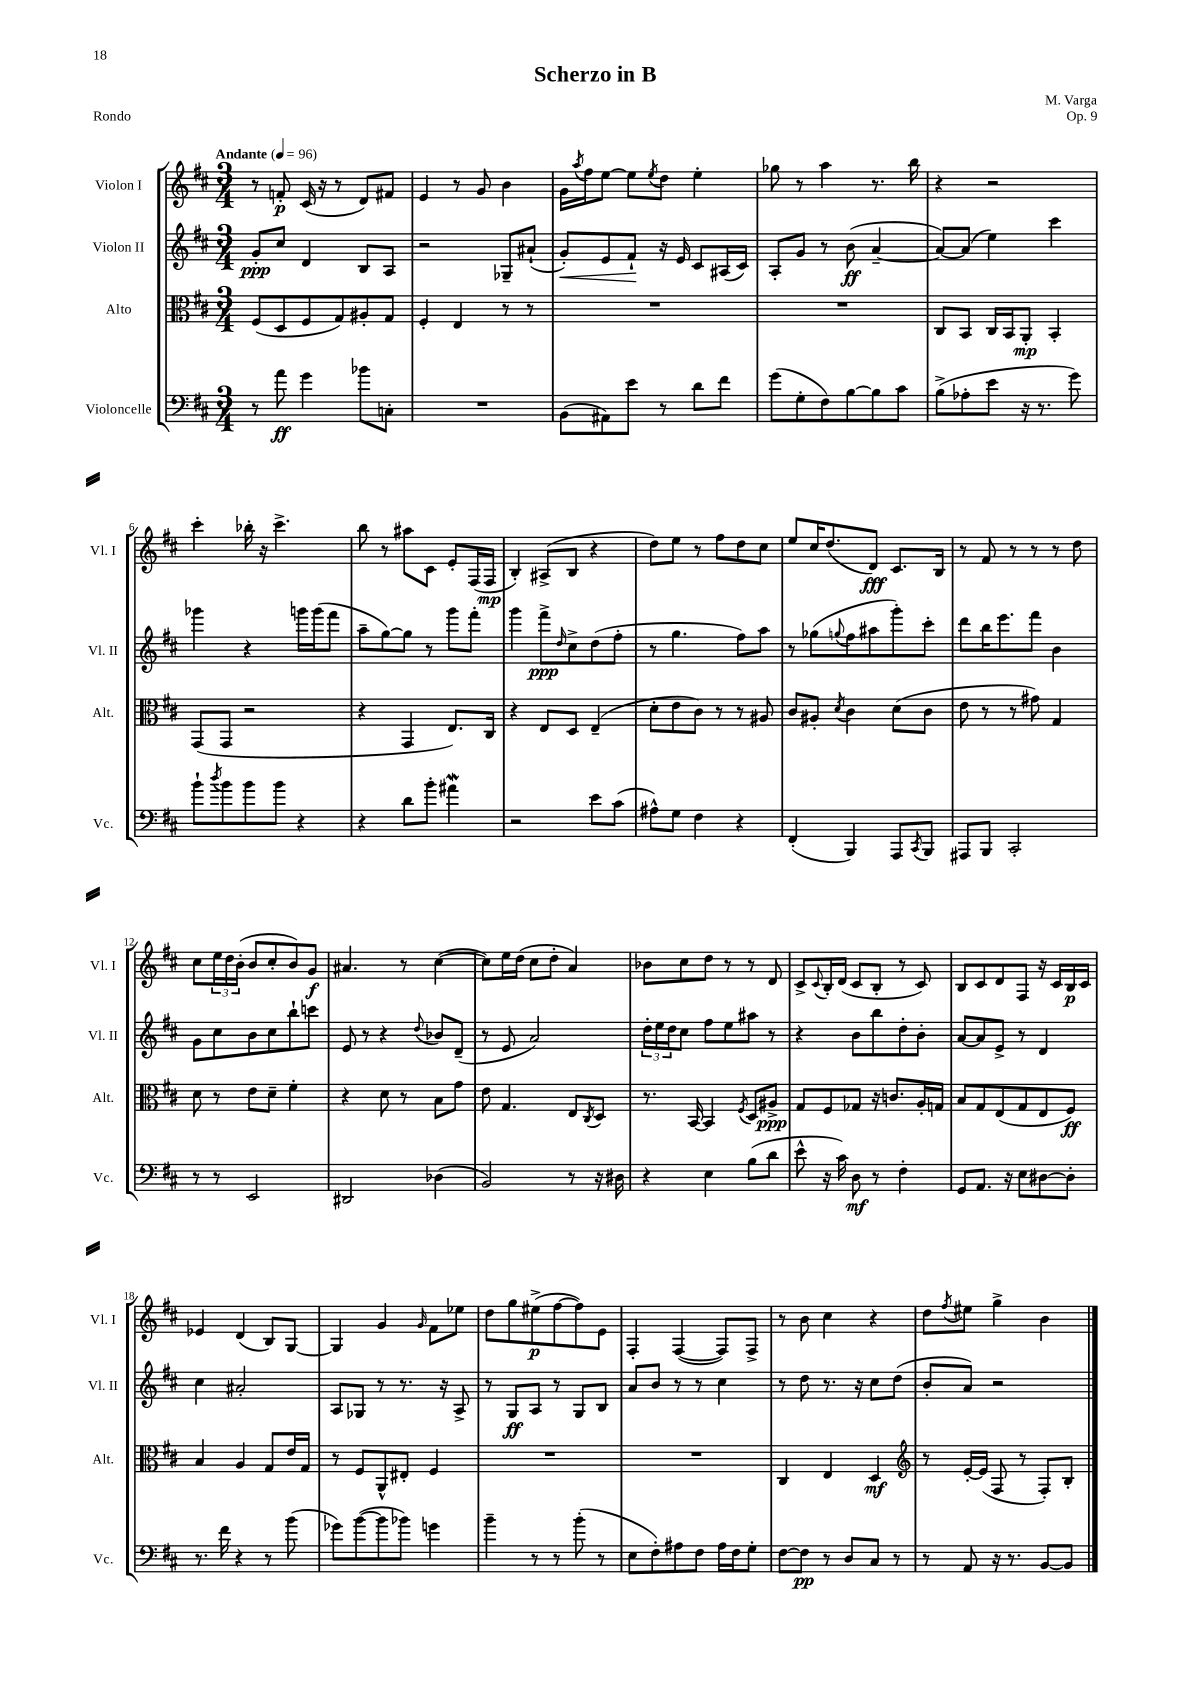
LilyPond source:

\header { title = "Scherzo in B" composer = "M. Varga" opus = "Op. 9" piece = "Rondo" }
<<
\new StaffGroup <<
\new Staff = "s0" \with { instrumentName = "Violon I" shortInstrumentName = "Vl. I" } {
    \clef treble \key d \major \numericTimeSignature \time 3/4 \tempo "Andante" 4 = 96
    r8 f'8-.\p cis'16( r16 r8 d'8) fis'8 |
    e'4 r8 g'8 b'4 |
    g'16 \acciaccatura { a''8 } fis''16 e''8~ e''8 \acciaccatura { e''8 } d''8 e''4-. |
    ges''8 r8 a''4 r8. b''16 |
    r4 r2 |
    cis'''4-. bes''16-. r16 cis'''4.-> |
    b''8 r8 ais''8 cis'8 e'8-. fis16( fis16\mp |
    b4-.) ais8->( b8 r4 |
    d''8) e''8 r8 fis''8 d''8 cis''8 |
    e''8 cis''16 d''8.( d'8\fff) cis'8. b16 |
    r8 fis'8 r8 r8 r8 d''8 |
    cis''8 \tuplet 3/2 { e''16 d''16 b'16-.( } b'8 cis''8-. b'8) g'8\f |
    ais'4. r8 cis''4~( |
    cis''8) e''16 d''16( cis''8 d''8-. a'4) |
    bes'8 cis''8 d''8 r8 r8 d'8 |
    cis'8-> \appoggiatura { cis'8 } b16-. d'16( cis'8 b8-. r8 cis'8) |
    b8 cis'8 d'8 fis8 r16 cis'16 b16\p cis'16 |
    ees'4 d'4( b8) g8~ |
    g4 g'4 \grace { g'16 } fis'8 ees''8 |
    d''8 g''8 eis''8->\p( fis''8~ fis''8) e'8 |
    fis4-. fis4~( fis8) fis8-> |
    r8 b'8 cis''4 r4 |
    d''8 \acciaccatura { fis''8 } eis''8 g''4-> b'4 \bar "|." |
}
\new Staff = "s1" \with { instrumentName = "Violon II" shortInstrumentName = "Vl. II" } {
    \clef treble \key d \major \numericTimeSignature \time 3/4
    g'8-.\ppp cis''8 d'4 b8 a8 |
    r2 ges8-- ais'8-!( |
    g'8-.\<) e'8 fis'8-!\! r16 e'16 cis'8 ais16( cis'16) |
    a8-. g'8 r8 b'8\ff( a'4~-- |
    a'8~) a'8( e''4) cis'''4 |
    ges'''4 r4 g'''16 g'''16( fis'''8 |
    a''8-- g''8~) g''8 r8 g'''8 fis'''8-. |
    g'''4 fis'''8->\ppp \grace { d''16 } cis''8-> d''8( fis''8-. |
    r8 g''4. fis''8) a''8 |
    r8 ges''8( \appoggiatura { g''8 } fis''8 ais''8 g'''8-.) cis'''8-. |
    d'''8 b''16 e'''8. fis'''8 b'4 |
    g'8 cis''8 b'8 cis''8 b''8-! c'''8 |
    e'8 r8 r4 \appoggiatura { d''8 } bes'8 d'8--( |
    r8 e'8 a'2) |
    \tuplet 3/2 { d''16-. e''16 d''16 } cis''8 fis''8 e''8 ais''8 r8 |
    r4 b'8 b''8 d''8-. b'8-. |
    a'8~ a'8 e'8-> r8 d'4 |
    cis''4 ais'2-. |
    a8 ges8 r8 r8. r16 a8-> |
    r8 g8\ff a8 r8 g8 b8 |
    a'8 b'8 r8 r8 cis''4 |
    r8 d''8 r8. r16 cis''8 d''8( |
    b'8-. a'8) r2 \bar "|." |
}
\new Staff = "s2" \with { instrumentName = "Alto" shortInstrumentName = "Alt." } {
    \clef alto \key d \major \numericTimeSignature \time 3/4
    fis8( d8 fis8 g8) ais8-. g8 |
    fis4-. e4 r8 r8 |
    R2. |
    R2. |
    cis8 b,8 cis16 b,16 a,8-.\mp b,4-. |
    g,8( g,8 r2 |
    r4 g,4 e8.) cis16 |
    r4 e8 d8 e4--( |
    d'8-. e'8 cis'8) r8 r8 ais8 |
    cis'8 ais8-. \acciaccatura { d'8 } cis'4 d'8( cis'8 |
    e'8 r8 r8 gis'8) g4 |
    d'8 r8 e'8 d'8-- fis'4-. |
    r4 d'8 r8 b8 g'8 |
    e'8 g4. e8 \acciaccatura { cis8 } d8 |
    r8. b,16~ b,4 \acciaccatura { fis8 } d8 ais8->\ppp |
    g8 fis8 ges8 r16 c'8. a16-. g16 |
    b8 g8 e8( g8 e8 fis8\ff) |
    b4 a4 g8 e'16 g16 |
    r8 fis8 a,8-^ eis8-. fis4 |
    R2. |
    R2. |
    cis4 e4 d4\mf |
    \clef treble r8 e'16~-. e'16( fis8 r8 fis8-.) b8-. \bar "|." |
}
\new Staff = "s3" \with { instrumentName = "Violoncelle" shortInstrumentName = "Vc." } {
    \clef bass \key d \major \numericTimeSignature \time 3/4
    r8 a'8\ff g'4 bes'8 c8-. |
    R2. |
    b,8( ais,8) e'8 r8 d'8 fis'8 |
    g'8( g8-. fis8) b8~ b8 cis'8 |
    b8->( aes8-. e'8 r16 r8. g'8) |
    b'8-! \acciaccatura { d''8 } b'8 b'8 b'8 r4 |
    r4 d'8 b'8-. ais'4\mordent |
    r2 e'8 cis'8( |
    ais8-^) g8 fis4 r4 |
    fis,4-.( b,,4) a,,8 \acciaccatura { cis,8 } b,,8 |
    ais,,8 b,,8 cis,2-. |
    r8 r8 e,2 |
    dis,2 des4( |
    b,2) r8 r16 dis16 |
    r4 e4 b8( d'8 |
    e'8-^ r16 cis'16) d8\mf r8 fis4-. |
    g,8 a,8. r16 e8 dis8~ dis8-. |
    r8. fis'16 r4 r8 b'8( |
    ges'8) b'8~( b'8 bes'8) g'4 |
    b'4-- r8 r8 b'8-.( r8 |
    e8 fis8-.) ais8 fis8 ais16 fis16 g8-. |
    fis8~ fis8\pp r8 d8 cis8 r8 |
    r8 a,8 r16 r8. b,8~ b,8 \bar "|." |
}
>>
>>
